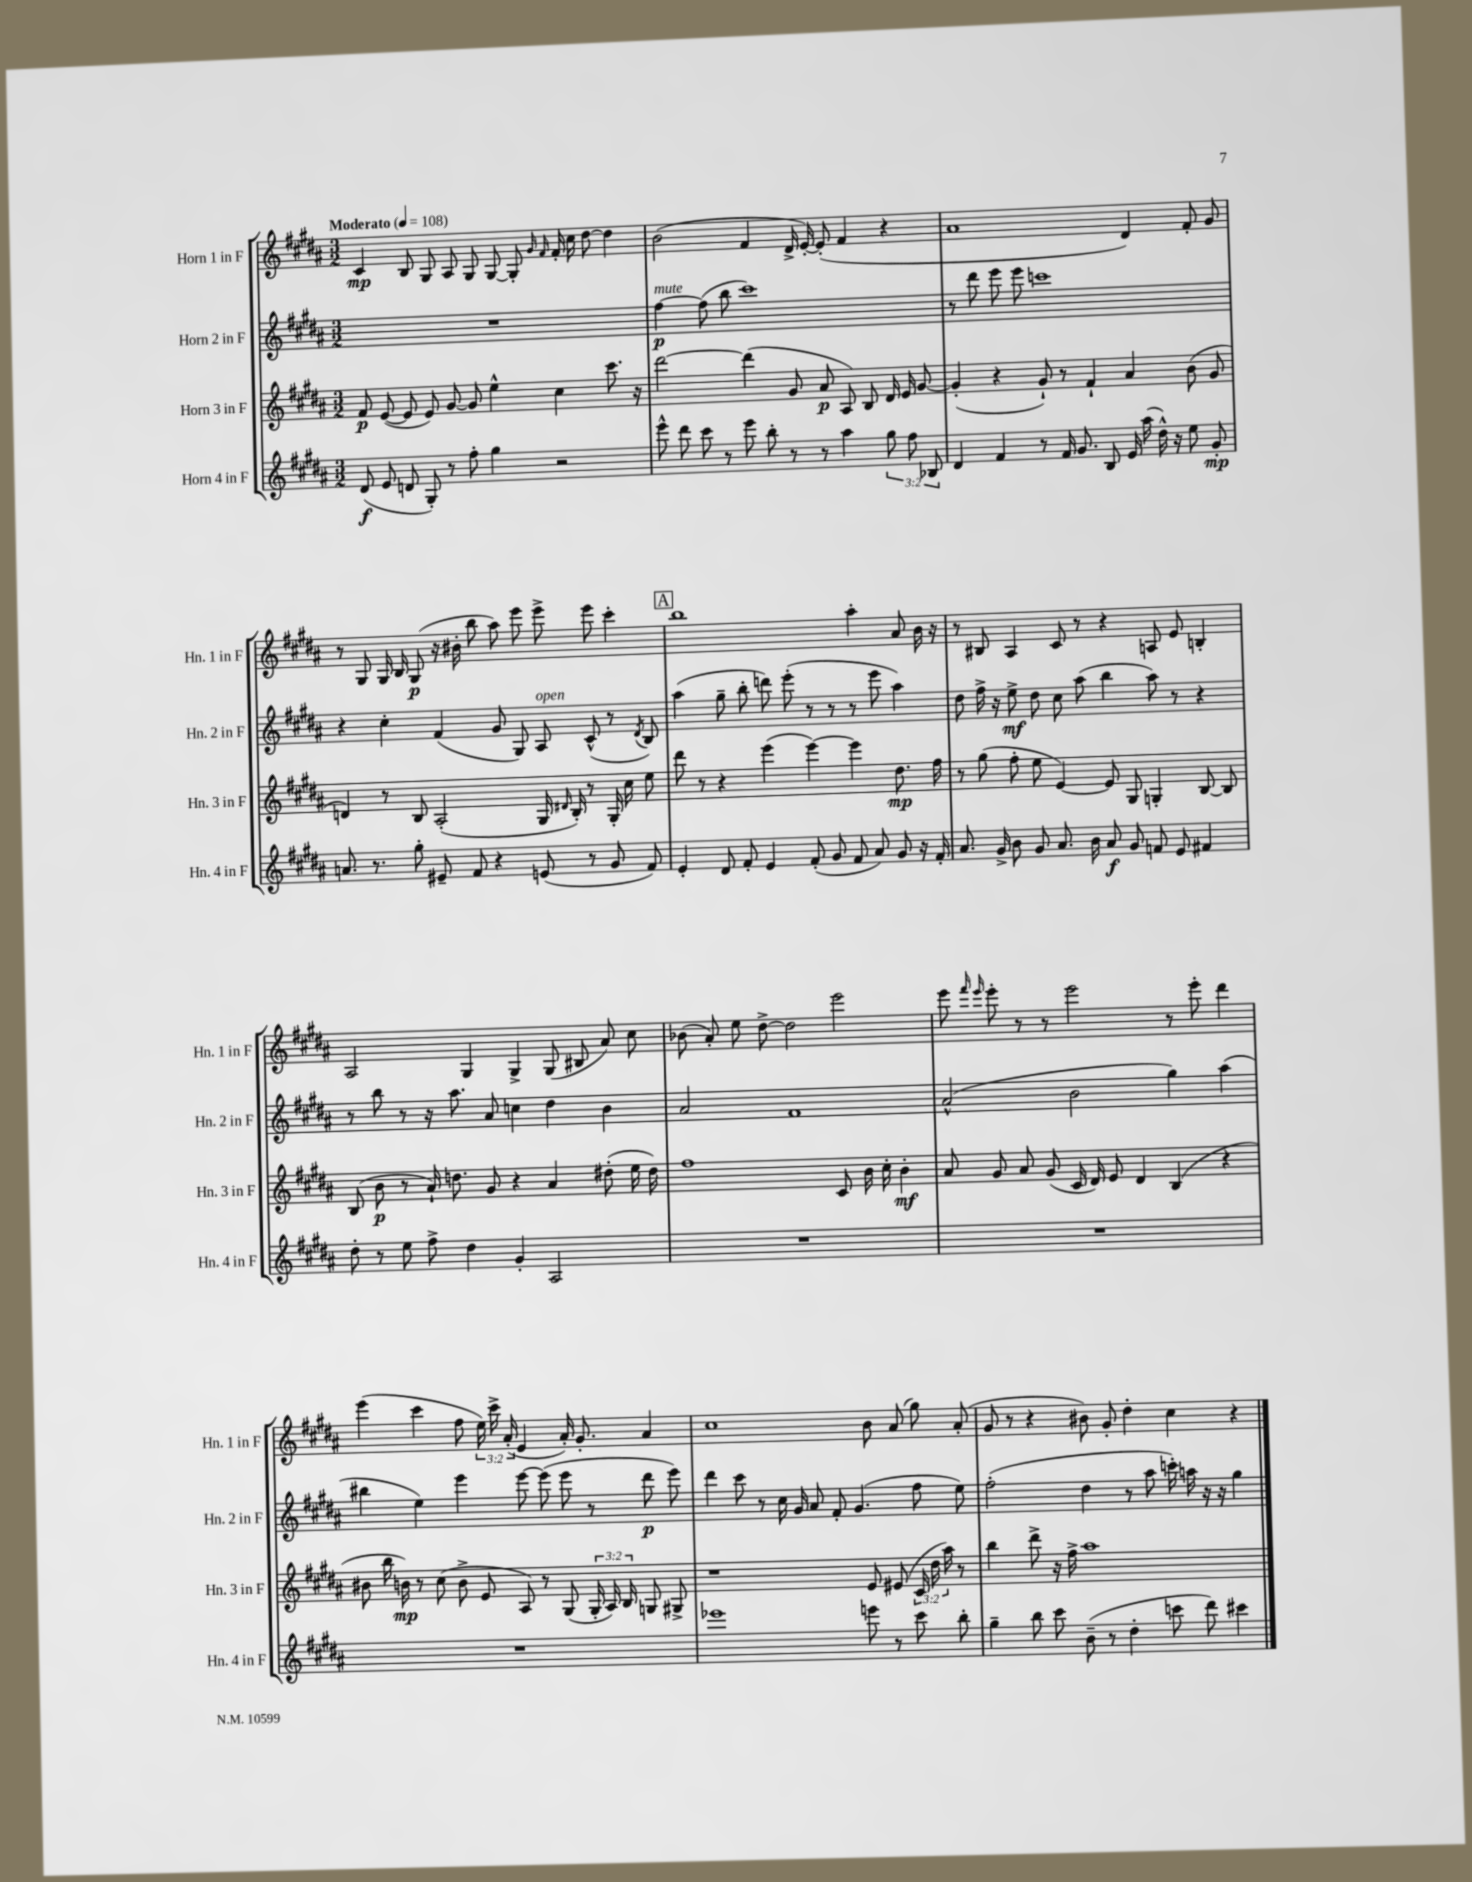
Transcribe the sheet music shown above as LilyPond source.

<<
\new StaffGroup <<
\new Staff = "s0" \with { instrumentName = "Horn 1 in F" shortInstrumentName = "Hn. 1 in F" } {
    \clef treble \key b \major \numericTimeSignature \time 3/2 \override Staff.TupletNumber.text = #tuplet-number::calc-fraction-text \tempo "Moderato" 4 = 108
    \autoBeamOff cis'4\mp b8 gis8 ais8 gis8 gis8~ gis8-. \grace { gis'16 fis'16 } fis'16-. cis''16 dis''8~ dis''4 |
    b'2( fis'4 dis'16-> e'16~-.) e'8-.( fis'4 r4 |
    ais'1 dis'4) fis'8-. gis'8 |
    r8 gis8 gis16 b16 gis8\p( r16 bis'16-. b''8 ais''8) e'''8 e'''8-> e'''8 cis'''4-. |
    \mark \markup { \box "A" } b''1 ais''4-. ais'8 b'16 r16 |
    r8 bis8 ais4 cis'8 r8 r4 a8 e'8 b4-. |
    ais2 gis4 gis4-> gis8( bis8 ais'8) cis''8 |
    bes'8( ais'8-.) e''8 dis''8~-> dis''2 e'''2 |
    e'''8 \grace { fis'''16 e'''16 } e'''8-. r8 r8 e'''2 r8 e'''8-. dis'''4 |
    e'''4( cis'''4 fis''8 \tuplet 3/2 { e''16) cis'''16-> ais'16-.( } e'4 ais'16-.) gis'8.-. ais'4 |
    cis''1 b'8 ais'8( gis''8) ais'8-.( |
    gis'8 r8 r4 bis'8) gis'8-. dis''4-. cis''4 r4 \bar "|." |
}
\new Staff = "s1" \with { instrumentName = "Horn 2 in F" shortInstrumentName = "Hn. 2 in F" } {
    \clef treble \key b \major \numericTimeSignature \time 3/2
    \autoBeamOff R1. |
    fis''4~\p^\markup { \italic "mute" } fis''8( b''8 cis'''1) |
    r8 dis'''8 e'''8 e'''8 c'''1 |
    r4 cis''4-. fis'4( gis'8 gis8) ais8^\markup { \italic "open" } cis'8-^( r8 \acciaccatura { dis'8 } b8) |
    \mark \markup { \box "A" } ais''4( gis''8-- b''8-. d'''8) e'''8-.( r8 r8 r8 e'''8 ais''4) |
    dis''8 fis''16-> r16 e''8->\mf dis''8 cis''8 ais''8( b''4 ais''8) r8 r4 |
    r8 b''8 r8 r16 ais''8. ais'8 c''4 dis''4 b'4 |
    ais'2 fis'1 |
    ais'2-^( b'2 gis''4) ais''4( |
    bis''4 e''4) e'''4 e'''8~ e'''8( e'''8 r8 dis'''8\p e'''8) |
    dis'''4 cis'''8 r8 cis''16 gis'16 ais'8 fis'8-. gis'4.( fis''8 e''8) |
    fis''2-.( dis''4 r8 ais''8 c'''16-.) a''16 r16 r16 gis''4 \bar "|." |
}
\new Staff = "s2" \with { instrumentName = "Horn 3 in F" shortInstrumentName = "Hn. 3 in F" } {
    \clef treble \key b \major \numericTimeSignature \time 3/2 \override Staff.TupletNumber.text = #tuplet-number::calc-fraction-text
    \autoBeamOff fis'8\p e'8~( e'8 e'8) gis'8~ gis'8 e''4-^ cis''4 cis'''8. r16 |
    dis'''2~ dis'''4( gis'8 ais'8\p ais8) b8 dis'16 e'16 gis'8~ |
    gis'4-.( r4 gis'8-!) r8 fis'4-! ais'4 b'8( gis'8 |
    d'4) r8 b8 ais2-.( gis16 \grace { dis'16 } b16-.) r8 gis16-. cis''16 e''8 |
    \mark \markup { \box "A" } dis'''8 r8 r4 e'''4( e'''4~) e'''4 dis''8.\mp fis''16 |
    r8 gis''8( fis''8-. e''8 e'4~) e'8 gis8 g4-. b8~ b8 |
    b8( b'8\p r8 ais'16-!) d''8. gis'8 r4 ais'4 dis''8-.( e''16 dis''16) |
    fis''1 cis'8 b'16 cis''16-. b'4-.\mf |
    ais'8 gis'8 ais'8 gis'8( cis'16 dis'16) e'8 dis'4 b4( r4 |
    bis'8 b''16 b'16\mp) r8 cis''8( b'8-> e'8 ais8) r8 gis8( \tuplet 3/2 { gis16-. ais16) b16 } g8 gis8-> |
    r1 e'8 eis'8( \tuplet 3/2 { cis'16 dis''16 ais''16) } r8 |
    b''4 dis'''8-> r16 fis''16-> ais''1 \bar "|." |
}
\new Staff = "s3" \with { instrumentName = "Horn 4 in F" shortInstrumentName = "Hn. 4 in F" } {
    \clef treble \key b \major \numericTimeSignature \time 3/2 \override Staff.TupletNumber.text = #tuplet-number::calc-fraction-text
    \autoBeamOff dis'8\f( e'8 d'8 gis8-.) r8 fis''8-. gis''4 r2 |
    e'''8-^ dis'''8 cis'''8 r8 e'''8 b''8-. r8 r8 ais''4 \tuplet 3/2 { gis''8 fis''8 bes8 } |
    dis'4 fis'4 r8 fis'16 gis'8. b8 e'16 ais''16( dis''16-^) r16 e''8 gis'8-.\mp |
    a'8. r8. gis''8-. eis'8-- fis'8 r4 e'8( r8 gis'8 fis'8) |
    \mark \markup { \box "A" } e'4-. dis'8 fis'8-. e'4 fis'8-.( gis'8 fis'8 ais'8) gis'8 r16 fis'16-. |
    ais'8. gis'16-> b'8 gis'8 ais'8. b'16 ais'8\f gis'8 f'8 e'8 fis'4 |
    dis''8-. r8 e''8 fis''8-> dis''4 gis'4-. ais2 |
    R1. |
    R1. |
    R1. |
    ees'''1 e'''8 r8 cis'''8 b''8-. |
    gis''4-- b''8 cis'''8 b'8--( r8 dis''4-. c'''8 dis'''8) cis'''4 \bar "|." |
}
>>
>>
\layout { \context { \Score \remove "Bar_number_engraver" } }
